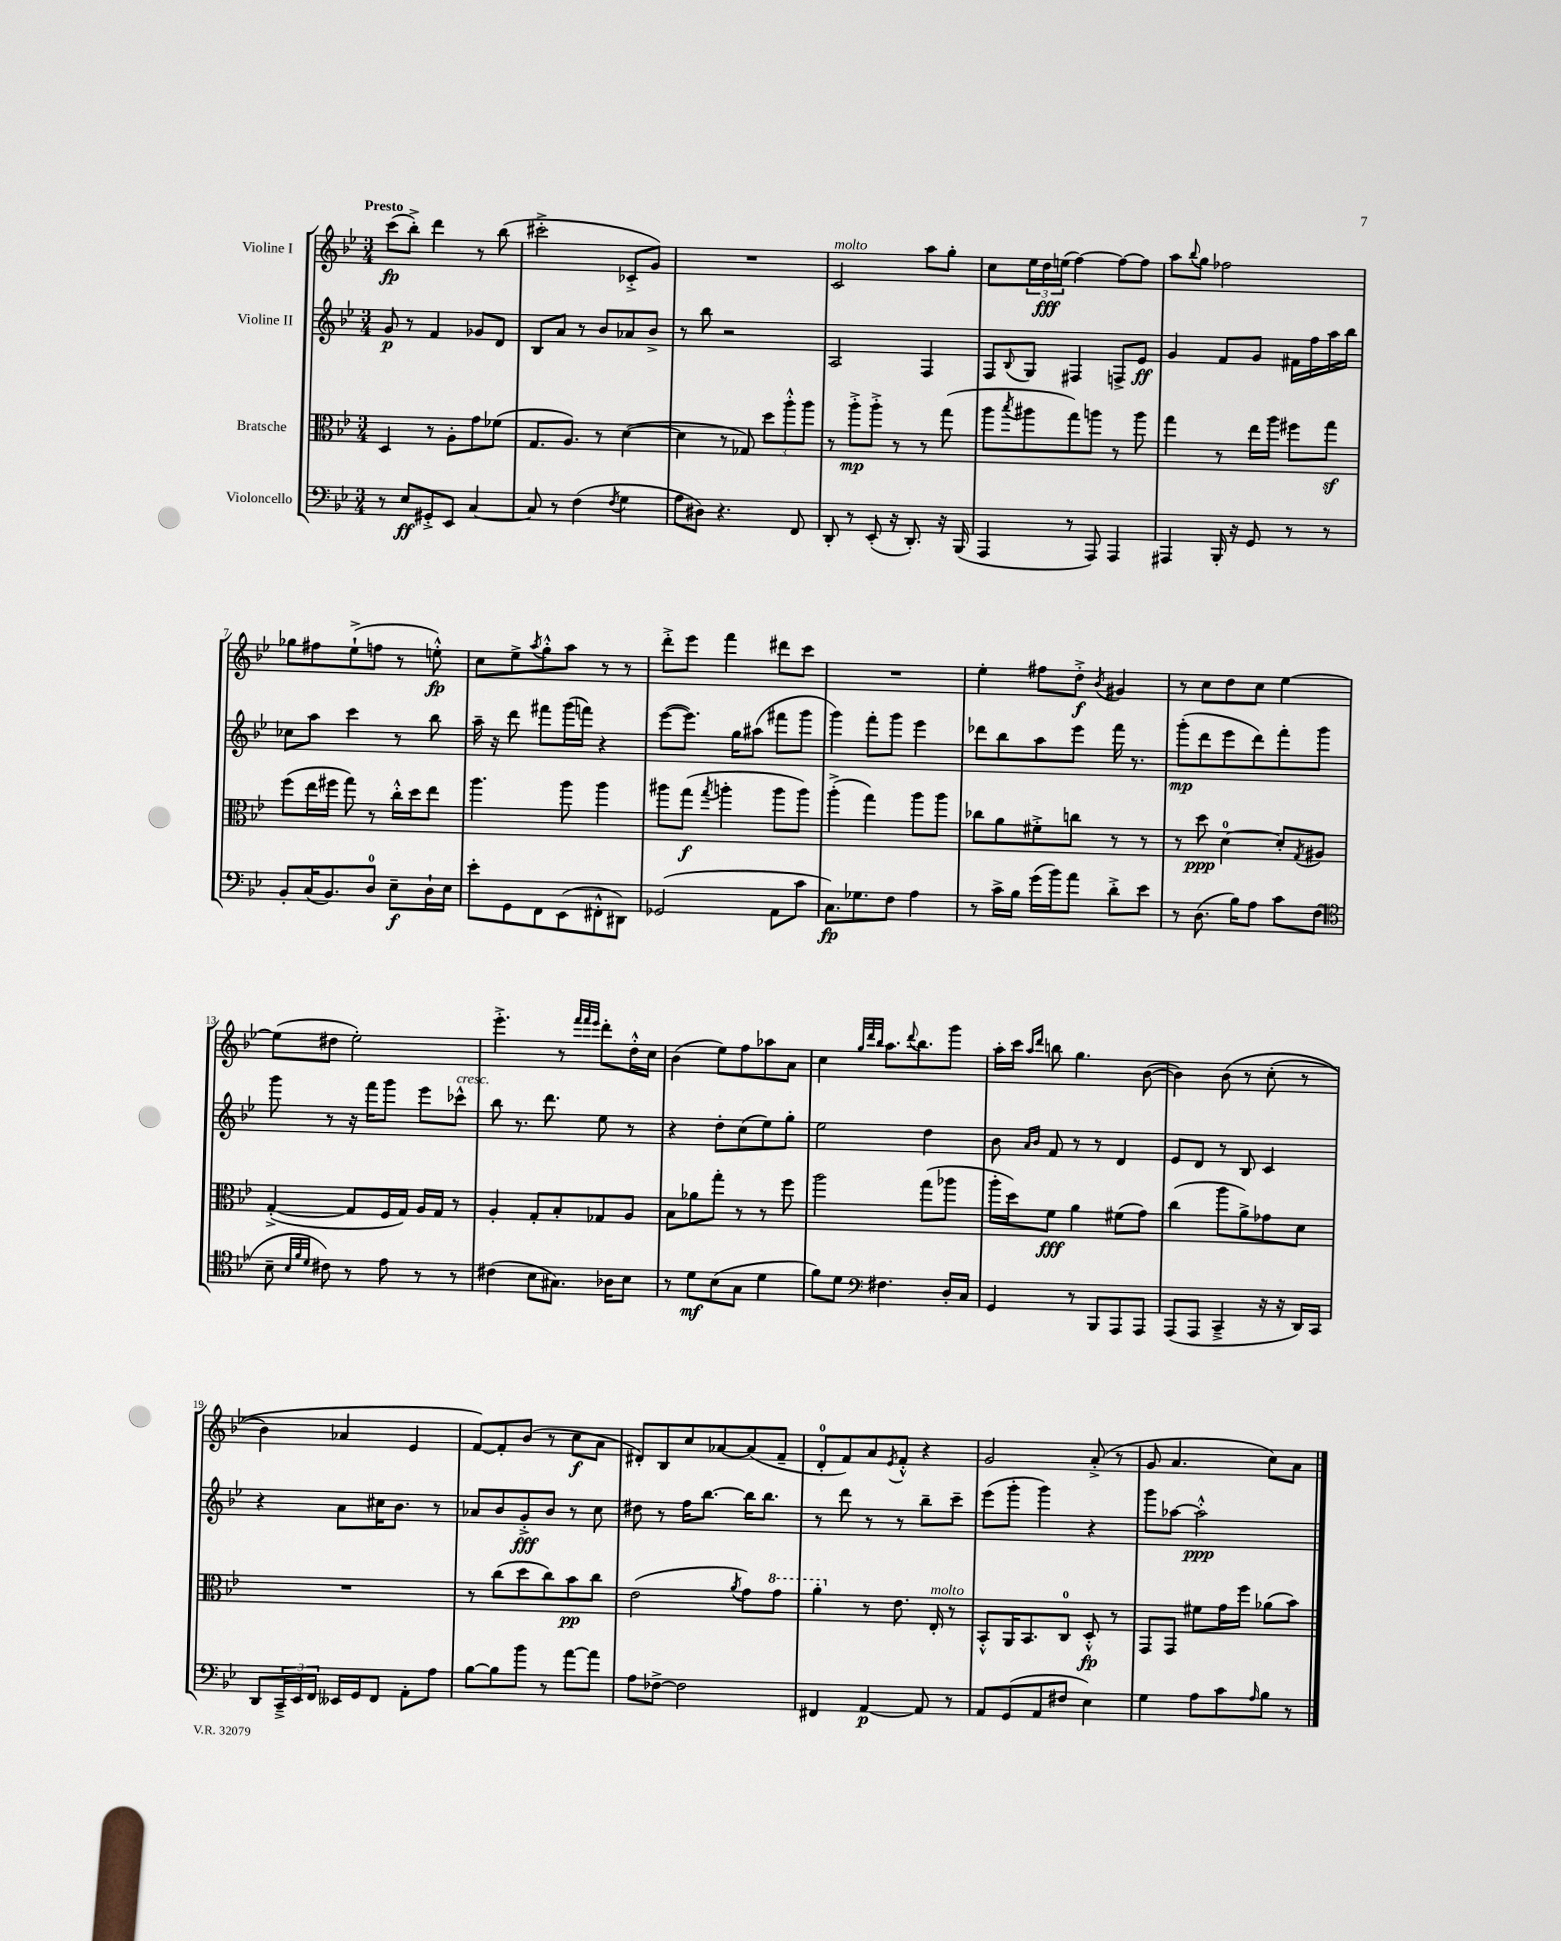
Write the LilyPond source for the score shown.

<<
\new StaffGroup <<
\new Staff = "s0" \with { instrumentName = "Violine I" } {
    \clef treble \key bes \major \numericTimeSignature \time 3/4 \tempo "Presto"
    c'''8\fp( bes''8-.->) d'''4 r8 bes''8( |
    cis'''2-.-> ces'8-.-> g'8) |
    R2. |
    c'2^\markup { \italic "molto" } a''8 g''8-. |
    c''8 \tuplet 3/2 { ees''16 d''16\fff e''16( } f''4~) f''8~ f''8 |
    a''8 \appoggiatura { bes''8 } g''8 fes''2 |
    ges''8 fis''8 ees''8-!->( f''8 r8 e''8-.-^\fp) |
    c''8 ees''8-> \acciaccatura { a''8 } g''8-.-^ a''8 r8 r8 |
    d'''8-.-> ees'''8 f'''4 dis'''8 c'''8 |
    R2. |
    ees''4-. fis''8 d''8-.->\f \acciaccatura { bes'8 } gis'4 |
    r8 c''8 d''8 c''8 ees''4~ |
    ees''8( dis''8 ees''2-.) |
    ees'''4.-.-> r8 \grace { f'''32 f'''32 ees'''32 } d'''8-. d''16-.-^ c''16 |
    bes'4( ees''8) f''8 aes''8 a'8 |
    c''4 \grace { g''32 d'''32 bes''32 } a''8. \appoggiatura { d'''8 } bes''8. g'''8 |
    a''16-. c'''16 \grace { a''16 d'''16 } b''8 g''4. bes'8~( |
    bes'4) bes'8\( r8 c''8-.( r8 |
    bes'4) aes'4 ees'4 |
    f'8~\) f'8-. bes'8( r8 c''8\f a'8 |
    dis'8-.) bes8 c''8 aes'8~ aes'8( f'8-- |
    d'8-0-. f'8) a'8 \acciaccatura { ees'8 } f'8-.-^ r4 |
    g'2 a'8-.->( r8 |
    g'8 a'4. c''8) a'8 \bar "|." |
}
\new Staff = "s1" \with { instrumentName = "Violine II" } {
    \clef treble \key bes \major \numericTimeSignature \time 3/4
    g'8\p r8 f'4 ges'8 d'8 |
    bes8 a'8 r8 bes'8 aes'8 bes'8-> |
    r8 bes''8 r2 |
    a2 f4 |
    f8 \appoggiatura { bes8 } g8 fis4 f8-> ees'8\ff |
    g'4 f'8 g'8 fis'16 f''16 a''16 bes''16 |
    ces''8 a''8 c'''4 r8 bes''8 |
    a''16-- r16 d'''8 fis'''8 g'''16( f'''16) r4 |
    ees'''8~( ees'''8.) g''16 ais''8( fis'''8 g'''8 |
    g'''4) f'''8-. g'''8 ees'''4 |
    des'''8 bes''8 a''8 ees'''8 f'''16 r8. |
    g'''8-.\mp( d'''8 ees'''8 d'''8) f'''8-. g'''8 |
    g'''8 r8 r16 f'''16 g'''8 ees'''8 ces'''8-^^\markup { \italic "cresc." } |
    bes''8 r8. d'''8. ees''8 r8 |
    r4 d''8-. c''8( ees''8) g''8-. |
    ees''2 d''4 |
    bes'8 \grace { a'16 bes'16 } f'8 r8 r8 d'4 |
    ees'8 d'8 r8 bes8 c'4 |
    r4 a'8 cis''16 bes'8. r8 |
    aes'8 bes'8 g'8-.->\fff bes'8 r8 c''8 |
    dis''8 r8 f''16 bes''8.~ bes''16 bes''8. |
    r8 d'''8 r8 r8 bes''8-- c'''8-- |
    ees'''8( g'''8-. g'''4) r4 |
    g'''8 aes''8~ aes''2-.-^\ppp \bar "|." |
}
\new Staff = "s2" \with { instrumentName = "Bratsche" } {
    \clef alto \key bes \major \numericTimeSignature \time 3/4
    d4 r8 a8-. g'8 fes'8( |
    g8. a8.) r8 d'4~( |
    d'4 r8 ges8) \tuplet 3/2 { d''8 a''8-.-^ a''8 } |
    r8 a''8-.->\mp a''8-.-> r8 r8 g''8( |
    a''8 \acciaccatura { bes''8 } ais''8 g''8) a''8 r8 a''8 |
    g''4 r8 ees''16 a''16 fis''8 g''8\sf |
    f''8( ees''16 fis''16 g''8) r8 c''16-.-^ d''16 ees''8 |
    a''4. a''8 a''4 |
    ais''8 g''8\f( \acciaccatura { g''8 } a''4-. a''8 a''8) |
    a''4-.->( g''4) a''8 a''8 |
    ces''8 a'8 fis'8-.-> c''8 r8 r8 |
    r8 d''8\ppp d'4-0~ d'8-. \acciaccatura { g8 } ais8 |
    g4~-.->( g8 f16 g16) a16 g16 r8 |
    a4-. g8-. bes8-. ges8 a8 |
    bes8 aes'8 g''8-. r8 r8 f''8 |
    a''2 g''8( aes''8 |
    a''16-. d''16) f'8\fff a'4 fis'8( g'8) |
    c''4( a''8 a'8->) ges'8 d'8 |
    R2. |
    r8 c''8( d''8 c''8) bes'8\pp c''8 |
    ees'2( \acciaccatura { a'8 } g'8) \ottava #1 g''8 |
    a''4-. \ottava #0 r8 ees'8. ees16-.^\markup { \italic "molto" } r8 |
    bes,8-.-^ a,16 bes,8. c8-0 d8-.-^\fp r8 |
    g,8 g,8 fis'8 g'16 f''16 aes'8( bes'8) \bar "|." |
}
\new Staff = "s3" \with { instrumentName = "Violoncello" } {
    \clef bass \key bes \major \numericTimeSignature \time 3/4
    r8 ees8\ff gis,8-.-> ees,8 c4~ |
    c8 r8 f4( \acciaccatura { f8 } g4 |
    a8 dis8) r4. f,8 |
    d,8-. r8 ees,8-.( r16 d,8.-.) r16 bes,,16( |
    a,,4 r8 a,,8) a,,4 |
    ais,,4 bes,,16-. r16 g,8 r8 r8 |
    bes,8-. c16( bes,8.) d8-0 ees8--\f d16-! ees16 |
    ees'8-. g,8 f,8 ees,8( fis,8-.-^ dis,8) |
    ges,2( a,8 c'8 |
    c8.\fp) ges8. f8 a4 |
    r8 c'16-> bes16 g'16( bes'16) a'8 d'8-.-> ees'8 |
    r8 d8.( bes16) a8 c'8 f8( |
    \clef tenor bes8-- \grace { bes32 f'32 d'32 } cis'8) r8 ees'8 r8 r8 |
    cis'4( bes8 gis8.) aes16 bes8 |
    r8 d'8\mf bes8( g8 d'4 |
    f'8) d'8 \clef bass fis4. d16-. c16 |
    g,4 r8 bes,,8 a,,8 a,,8 |
    a,,8( a,,8 c,4---> r16 r16 d,16) c,16 |
    d,8 \tuplet 3/2 { c,16---> ees,16 f,16 } eeses,16 g,16 f,8 a,8-. a8 |
    bes8~ bes8 bes'8 r8 a'8~ a'8 |
    a8 fes8~-> fes2 |
    fis,4 a,4~\p a,8 r8 |
    a,8 g,8( a,8 fis8 ees4) |
    g4 a8 c'8 \grace { a16 } bes8 r8 \bar "|." |
}
>>
>>
